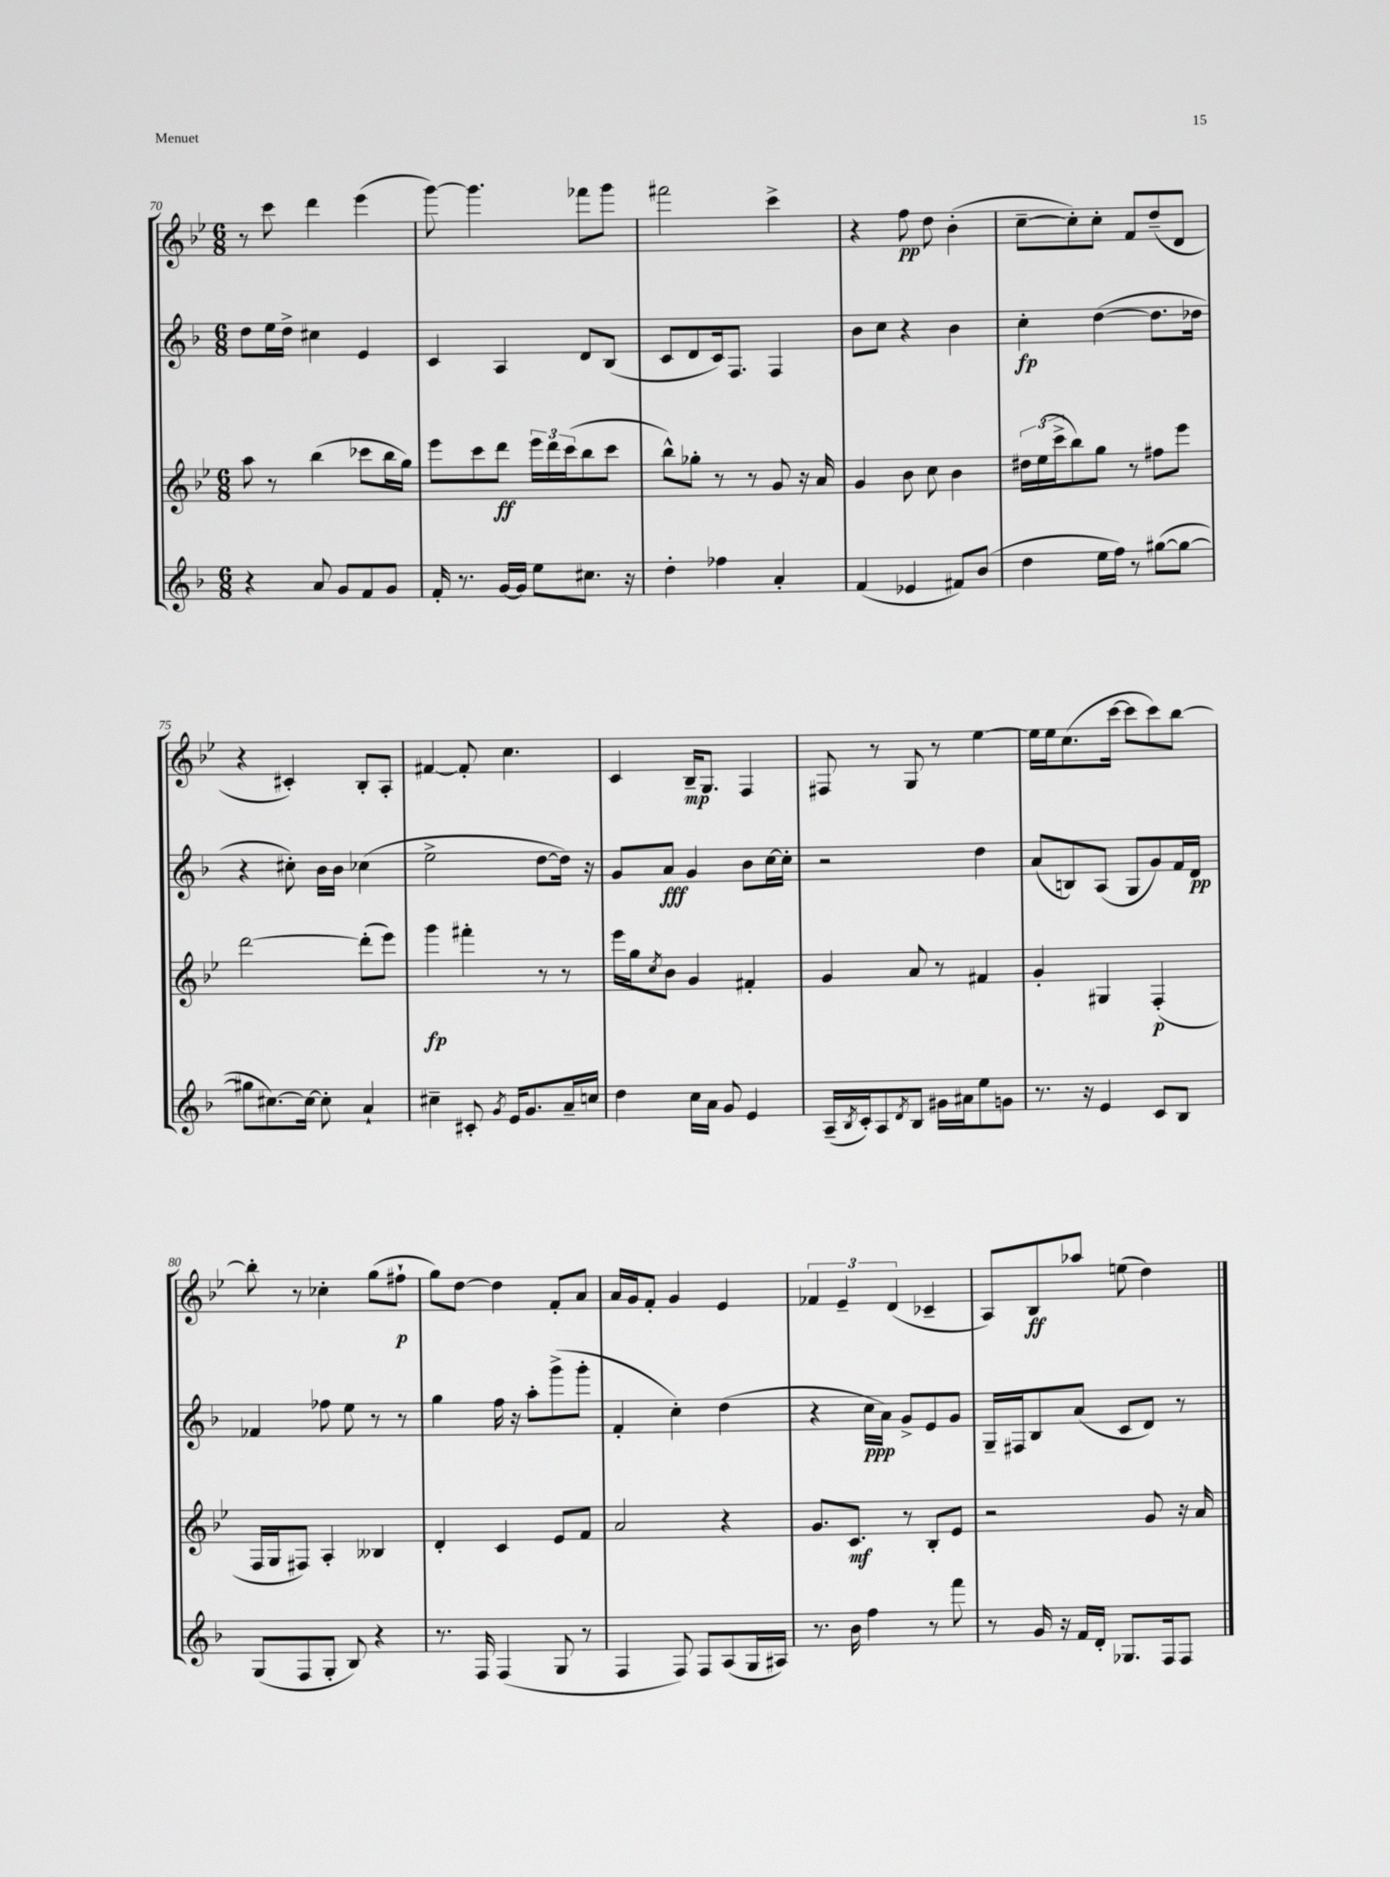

**kern	**kern	**dynam	**kern	**dynam	**kern	**dynam
*part4	*part3	*part3	*part2	*part2	*part1	*part1
*staff4	*staff3	*staff3	*staff2	*staff2	*staff1	*staff1
*clefG2	*clefG2	*	*clefG2	*	*clefG2	*
*k[b-]	*k[b-e-]	*	*k[b-]	*	*k[b-e-]	*
*M6/8	*M6/8	*	*M6/8	*	*M6/8	*
=70	=70	=70	=70	=70	=70	=70
4r	8aa\	.	8dd\L	.	8r	.
.	8r	.	16ee\L	.	8ccc\	.
.	.	.	16dd^\JJ	.	.	.
8a/	(4bb-\	.	4cc#X\	.	4ddd\	.
8g/L	.	.	.	.	.	.
8f/	8ccc-X\L	.	4e/	.	(4eee-\	.
8g/J	16bb-\L	.	.	.	.	.
.	16gg\JJ)	.	.	.	.	.
=71	=71	=71	=71	=71	=71	=71
16f'/	8eee-\L	.	4c/	.	[8ggg\)	.
8.r	.	.	.	.	.	.
.	8ccc\	.	.	.	4.ggg\]	.
[16g/LL	8ddd\J	ff	4A/	.	.	.
16g/JJ]	.	.	.	.	.	.
8ee\L	24eee-\LL	.	.	.	.	.
.	24ddd\	.	.	.	.	.
.	(24ccc\J	.	.	.	.	.
8.cc#X\J	8bb-\	.	8d/L	.	8fff-X\L	.
.	8ccc\J	.	(8B-/J	.	8ggg\J	.
16r	.	.	.	.	.	.
=72	=72	=72	=72	=72	=72	=72
4dd'\	8bb-^^\L)	.	8c/L	.	2fff#X\	.
.	8gg-X'\J	.	8d/	.	.	.
4ff-X\	8r	.	16c/k)	.	.	.
.	.	.	8.F/J	.	.	.
.	8r	.	.	.	.	.
4a'/	8g/	.	4F/	.	4ccc^\	.
.	16r	.	.	.	.	.
.	16a/	.	.	.	.	.
=73	=73	=73	=73	=73	=73	=73
(4f/	4g/	.	8b-\L	.	4r	.
.	.	.	8cc\J	.	.	.
4e-X/	8b-\	.	4r	.	8ff\	pp
.	8cc\	.	.	.	8dd\	.
8f#X/L)	4b-\	.	4b-\	.	(4b-'\	.
(8b-/J	.	.	.	.	.	.
=74	=74	=74	=74	=74	=74	=74
4dd\	24dd#X\LL	.	4cc'\	fp	[8cc~\L	.
.	(24ee-\	.	.	.	.	.
.	24ccc^\J	.	.	.	.	.
.	8bb-\)	.	.	.	8cc'\])	.
16ee\LL	8gg\J	.	([4dd\	.	8cc'\J	.
16ff\JJ)	.	.	.	.	.	.
8r	8r	.	.	.	8f/L	.
([8gg#X\L	8ff#X\L	.	8.dd\L]	.	(8dd~/	.
8gg#\J_	8eee-\J	.	.	.	8d/J	.
.	.	.	16dd-X\Jk	.	.	.
!!LO:LB:g=z
=75	=75	=75	=75	=75	=75	=75
8gg#X\L]	[2ddd\	.	4r	.	4r	.
[8.cc#X\)	.	.	.	.	.	.
.	.	.	8cc#X'\)	.	4c#X'/)	.
16cc#\Jk_	.	.	.	.	.	.
8cc#'\]	.	.	16b-\LL	.	.	.
.	.	.	16b-\JJ	.	.	.
4a`/	(8ddd'\L]	.	(4cc-X\	.	8B-'/L	.
.	8eee-\J)	.	.	.	8A'/J	.
=76	=76	=76	=76	=76	=76	=76
4cc#X~\	4ggg\	fp	2ee^\	.	[4f#X/	.
8c#X'/	4fff#X'\	.	.	.	8f#'/]	.
8qg/	.	.	.	.	.	.
16e/KL	.	.	.	.	4.cc\	.
8.g/	.	.	.	.	.	.
.	8r	.	[8dd\L	.	.	.
16a~/L	8r	.	16dd\Jk])	.	.	.
16ccn/JJ	.	.	16r	.	.	.
=77	=77	=77	=77	=77	=77	=77
4dd\	16eee-\LL	.	8g/L	.	4c/	.
.	16gg\J	.	.	.	.	.
.	8qcc/	.	.	.	.	.
.	8b-\J	.	8a/J	fff	.	.
16cc\LL	4g/	.	4g/	.	16B-~/KL	mp
16a\JJ	.	.	.	.	8.G/J	.
8g/	.	.	.	.	.	.
4e/	4f#X'/	.	8b-\L	.	4F/	.
.	.	.	[16cc\L	.	.	.
.	.	.	16cc'\JJ]	.	.	.
=78	=78	=78	=78	=78	=78	=78
(16A~/LL	4g/	.	2r	.	8F#X/	.
8qB-/	.	.	.	.	.	.
16c'/J)	.	.	.	.	.	.
8A/	.	.	.	.	8r	.
8qd/	.	.	.	.	.	.
8B-/J	8a/	.	.	.	8G/	.
16g#X\LL	8r	.	.	.	8r	.
16a#X\J	.	.	.	.	.	.
8ee\	4f#X/	.	4dd\	.	[4ee-\	.
8gn\J	.	.	.	.	.	.
=79	=79	=79	=79	=79	=79	=79
8.r	4g'/	.	(8a/L	.	16ee-\LL]	.
.	.	.	.	.	16ee-\J	.
.	.	.	8Bn/)	.	(8.cc\	.
16r	.	.	.	.	.	.
4e/	4G#X/	.	(8A/J	.	.	.
.	.	.	.	.	[16ccc\Jk	.
.	.	.	8G/L	.	8ccc\L]	.
8c/L	(4F'/	p	8g/)	.	8ccc\)	.
8B-/J	.	.	16f/L	.	[8bb-\J	.
.	.	.	16d/JJ	pp	.	.
!!LO:LB:g=z
=80	=80	=80	=80	=80	=80	=80
(8G/L	16F/LL	.	4f-X/	.	8bb-'\]	.
.	16G/J	.	.	.	.	.
8F/	8F#X/J)	.	.	.	8r	.
8G'/J	4A'/	.	8ff-X\	.	4cc-X'\	.
8B-/)	.	.	8ee\	.	.	.
4r	4B--X/	.	8r	.	(8gg\L	.
.	.	.	8r	.	8ff#X`\J	p
=81	=81	=81	=81	=81	=81	=81
8.r	4d'/	.	4gg\	.	8gg\L)	.
.	.	.	.	.	[8dd\J	.
16F/	.	.	.	.	.	.
(4F/	4c/	.	16ff\	.	4dd\]	.
.	.	.	16r	.	.	.
.	.	.	8aa'\L	.	.	.
8G/	8e-/L	.	(8ggg^\	.	8f'/L	.
8r	8f/J	.	8ggg'\J	.	8a/J	.
=82	=82	=82	=82	=82	=82	=82
4F/	2a/	.	4f'/	.	16a/LL	.
.	.	.	.	.	16g/J	.
.	.	.	.	.	8f'/J	.
8F/)	.	.	4cc'\)	.	4g/	.
8F/L	.	.	.	.	.	.
(8A/	4r	.	(4dd\	.	4e-/	.
16G/L	.	.	.	.	.	.
16A#X/JJ)	.	.	.	.	.	.
=83	=83	=83	=83	=83	=83	=83
8.r	8.g/L	.	4r	.	6f-X/	.
.	.	.	.	.	6e-~/	.
16b-\	8.c/J	mf	.	.	.	.
4ff\	.	.	16cc\LL	ppp	.	.
.	.	.	16a\JJ)	.	.	.
.	.	.	.	.	(6d/	.
.	8r	.	8g^/L	.	.	.
8r	8B-'/L	.	8e/	.	4c-X~/	.
8fff\	8e-/J	.	8g/J	.	.	.
=84	=84	=84	=84	=84	=84	=84
8r	2r	.	16G~/LL	.	8A/L)	.
.	.	.	16F#X/J	.	.	.
16g/	.	.	8B-/	.	8B-/	ff
16r	.	.	.	.	.	.
16f/LL	.	.	(8a/J	.	8aa-X/J	.
16d'/JJ	.	.	.	.	.	.
8.G-X/L	.	.	8c/L	.	(8een\	.
.	8g/	.	8d/J)	.	4dd\)	.
16F/k	.	.	.	.	.	.
8F/J	16r	.	8r	.	.	.
.	16a/	.	.	.	.	.
==	==	==	==	==	==	==
*-	*-	*-	*-	*-	*-	*-
